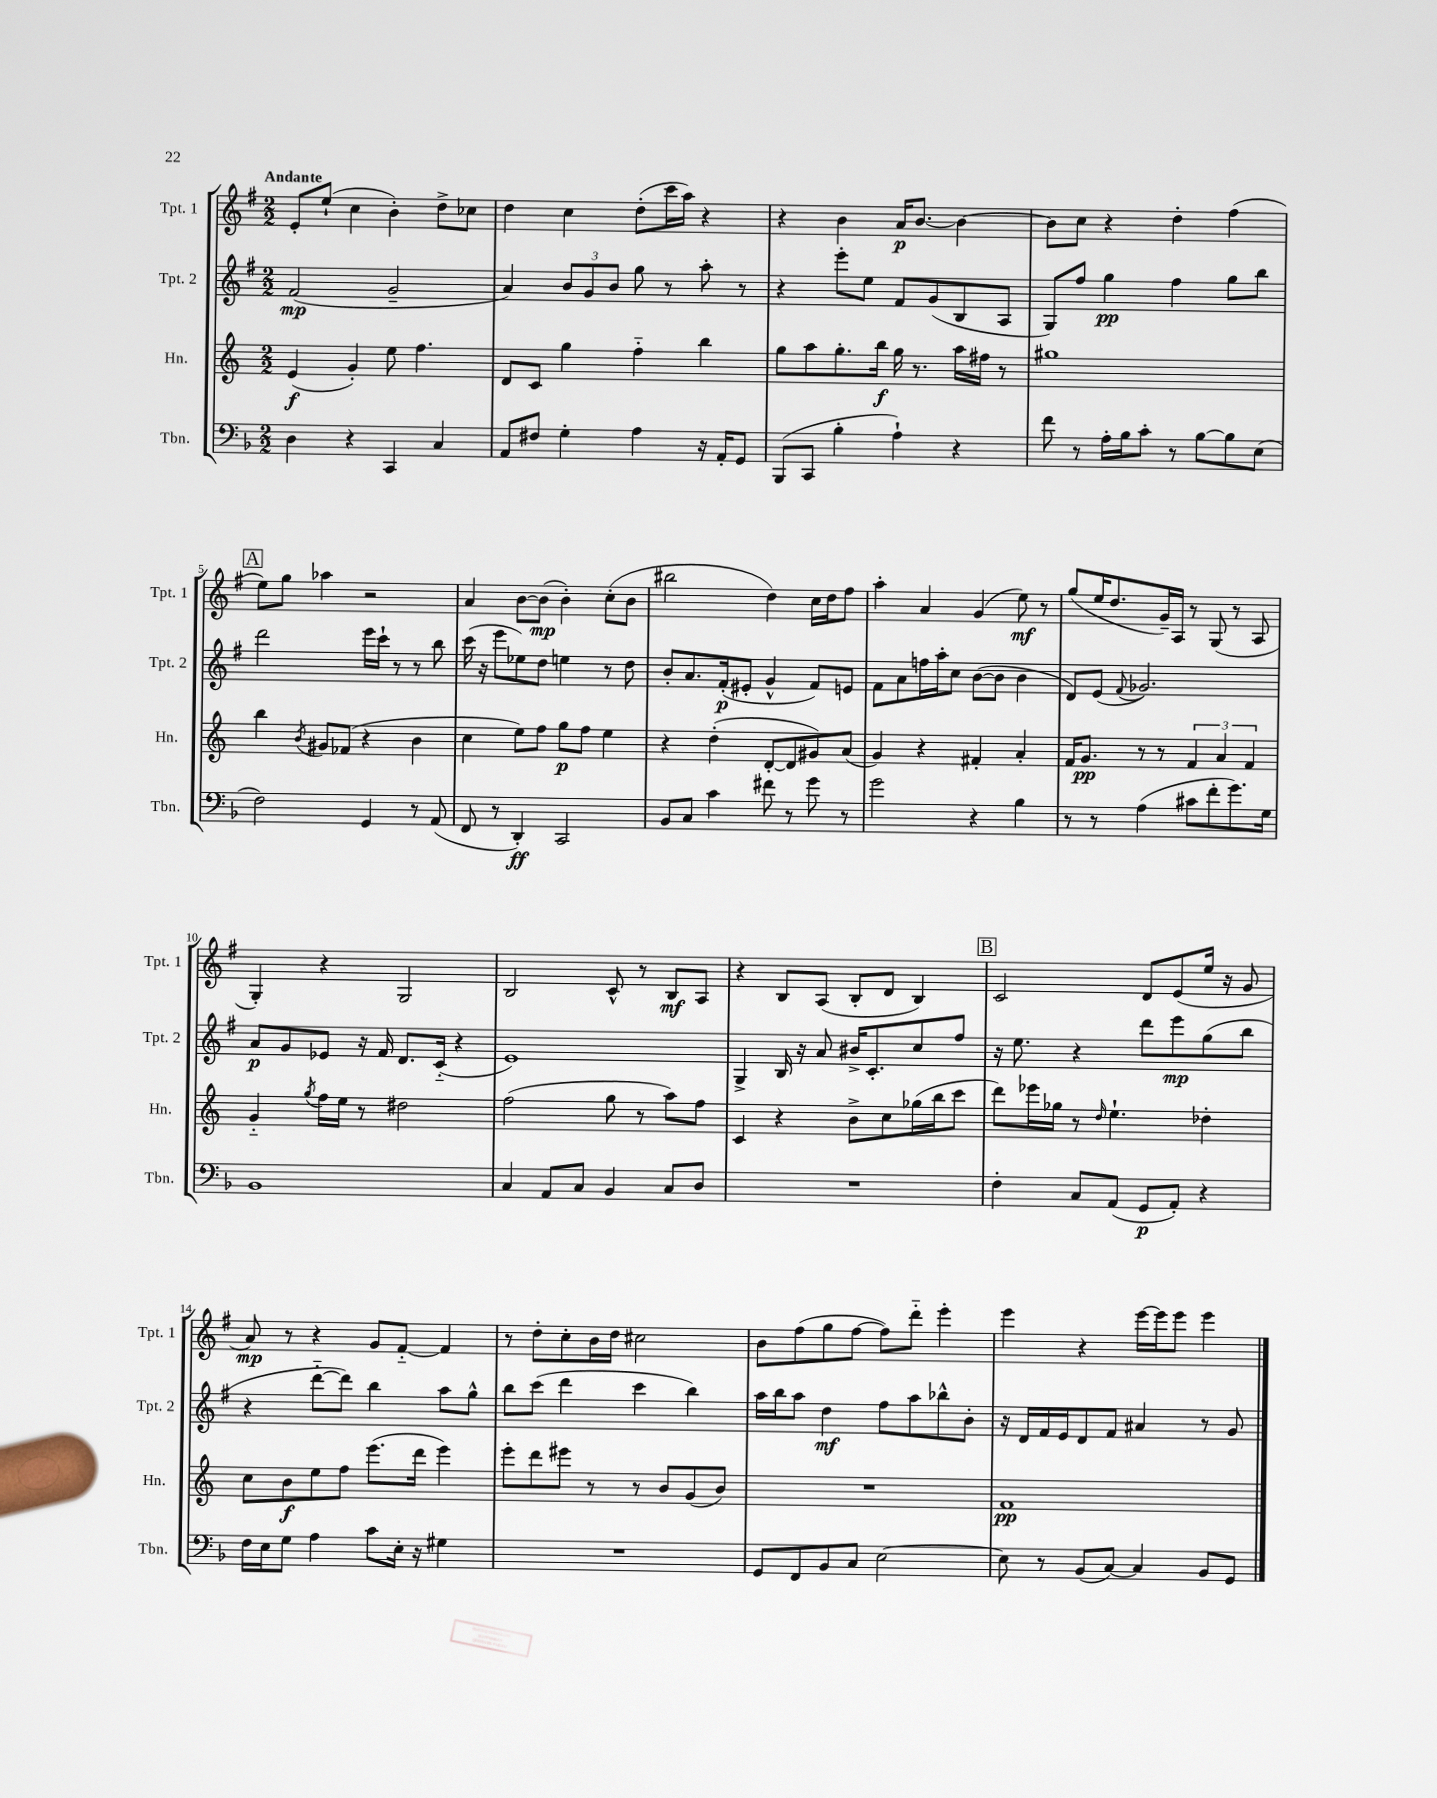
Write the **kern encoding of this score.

**kern	**kern	**kern	**kern
*staff4	*staff3	*staff2	*staff1
*clefF4	*clefG2	*clefG2	*clefG2
*k[b-]	*k[]	*k[f#]	*k[f#]
*M2/2	*M2/2	*M2/2	*M2/2
4D\	(4e/	(2f#/	8e'/L
.	.	.	(8ee`/J
4r	4g'/)	.	4cc\
4CC/	8ee\	2g~/	4b'\)
.	4.ff\	.	.
4C/	.	.	8dd^\L
.	.	.	8cc-\J
=	=	=	=
8AA/L	8d/L	4a/)	4dd\
8F#/J	8c/J	.	.
4G'\	4gg\	12b/L	4cc\
.	.	12g/	.
.	.	12b/J	.
4A\	4ff'~\	8gg\	(8dd'\L
.	.	8r	16ccc\L
.	.	.	16aa\JJ)
16r	4bb\	8aa'\	4r
16AA'/LK	.	.	.
8GG/J	.	8r	.
=	=	=	=
(8BBB-/L	8gg\L	4r	4r
8CC/J	8aa\	.	.
4B-'\	8.gg'\	8eee'\L	4b\
.	.	8ee\J	.
.	16bb\Jk	.	.
4A`\)	16gg\	8f#/L	16a/LK
.	8.r	.	[8.b/J
.	.	(8g/	.
4r	16aa\LL	8B/	4b\_
.	16ff#\JJ	.	.
.	8r	8A/J	.
=	=	=	=
8f\	1gg#	8G/L)	8b\]L
8r	.	8ff#/J	8cc\J
16A'\LL	.	4gg\	4r
16B-\J	.	.	.
8c'\J	.	.	.
8r	.	4ff#\	4dd'\
[8B-\L	.	.	.
8B-\]	.	8gg\L	(4ff#\
(8E\J	.	8bb\J	.
=	=	=	=
2F\)	4bb\	2ddd\	8ee\L)
.	.	.	8gg\J
.	8qb/	.	.
.	8g#/L	.	4aa-\
.	(8f-/J	.	.
4GG/	4r	16eee\LL	2r
.	.	16ccc`\JJ	.
.	.	8r	.
8r	4b\	8r	.
(8AA/	.	8bb\	.
=	=	=	=
8FF/	4cc\	(16ccc\	4a/
.	.	16r	.
8r	.	8eee\L	.
4DD'/)	8ee\L)	8ee-\)	[8b\L
.	8ff\J	8dd\J	(8b\]J
2CC/	8gg\L	4ee\	4b'\)
.	8ff\J	.	.
.	4ee\	8r	(8cc'\L
.	.	8dd\	8b\J
=	=	=	=
8BB-/L	4r	8b'/L	2bb#\
8C/J	.	8.a/	.
4c\	(4dd'\	.	.
.	.	(16f#'/k	.
.	.	8e#'/J	.
8f#\	[8d'/L	4g^^/	4dd\)
8r	8d/]	.	.
8g\	8g#/)	8f#/L)	16cc\LL
.	.	.	16dd\J
8r	(8a/J	8e/J	8ff#\J
=	=	=	=
2g\	4g/)	8f#\L	4aa'\
.	.	8a\	.
.	4r	16ff\L	4a/
.	.	16aa'\J	.
.	.	8cc\J	.
4r	4f#'/	([8b\L	(4g/
.	.	8b\]J	.
4B-\	4a'/	4b\	8ee\)
.	.	.	8r
=	=	=	=
8r	16f/LK	8d/L)	(8gg/L
.	8.g/J	.	.
8r	.	(8e/J	16ee/K
.	.	.	8.dd/
.	.	8qqf#/	.
(4A\	8r	2.g-/)	.
.	8r	.	16g~/L)
.	.	.	16A/JJ
8c#\L	6f/	.	8r
8f'\	.	.	(8G/
.	6a/	.	.
8.g\)	.	.	8r
.	6f/	.	.
.	.	.	8A/
16G\Jk	.	.	.
=	=	=	=
1BB-	4g'~/	8a/L	4G'/)
.	.	8g/	.
.	8qgg/	.	.
.	16ff\LL	8e-/J	4r
.	16ee\JJ	.	.
.	8r	16r	.
.	.	16f#/	.
.	2dd#\	8.d/L	2G/
.	.	(16c'~/Jk	.
.	.	4r	.
=	=	=	=
4C/	(2ff\	1e)	2B/
8AA/L	.	.	.
8C/J	.	.	.
4BB-/	8gg\	.	8c^^/
.	8r	.	8r
8C/L	8aa\L)	.	8B/L
8D/J	8ff\J	.	8A/J
=	=	=	=
1r	4c/	4G^/	4r
.	4r	16B/	8B/L
.	.	16r	.
.	.	8a/	(8A/J
.	8b^\L	16b#^/LK	8B'/L
.	.	8.c'/	.
.	8cc\	.	8d/J
.	(16gg-\L	8cc/	4B/)
.	16bb\J	.	.
.	8ccc\J	8ff#/J	.
=	=	=	=
4F'\	8ddd\L)	16r	2c/
.	.	8.ee\	.
.	16eee-\L	.	.
.	16gg-\JJ	.	.
8C/L	8r	4r	.
.	16qqdd/	.	.
(8AA/J	4.ee`\	.	.
8GG/L	.	8ddd\L	8d/L
8AA'/J)	.	8eee\	(8e/
4r	4dd-'\	(8gg\	16ee/Jk
.	.	.	16r
.	.	8bb\J	8g/
=	=	=	=
16F\LL	8cc\L	4r	8a/)
16E\J	.	.	.
8G\J	8b\	.	8r
4A\	8ee\	[8ddd'~\L	4r
.	8ff\J	8ddd\]J)	.
8c\L	(8.eee\L	4bb\	8g/L
16E'\Jk	.	.	[8f#'~/J
16r	16ddd\Jk	.	.
4G#\	4eee\)	8aa\L	4f#/]
.	.	8gg^^\J	.
=	=	=	=
1r	8eee'\L	8bb\L	8r
.	8ddd\	(8ccc\J	8dd'\L
.	8eee#\J	4ddd\	8cc'\
.	8r	.	16b\L
.	.	.	16dd\JJ
.	8r	4ccc\	2cc#\
.	8b/L	.	.
.	(8g/	4bb\)	.
.	8b/J)	.	.
=	=	=	=
8GG/L	1r	16aa\LL	8b\L
.	.	16bb\J	.
8FF/	.	8aa\J	(8ff#\
8BB-/	.	4dd\	8gg\
8C/J	.	.	[8ff#\J
[2E\	.	8ff#\L	8ff#\]L)
.	.	8aa\	8ddd'~\J
.	.	8bb-^^\	4eee'\
.	.	8b'\J	.
=	=	=	=
8E\]	1f	16r	4eee\
.	.	16d/LL	.
8r	.	16f#/	.
.	.	16e/J	.
(8BB-/L	.	8d/	4r
[8C/J)	.	8f#/J	.
4C/]	.	4a#/	[16eee\LL
.	.	.	16eee\]J
.	.	.	8eee\J
8BB-/L	.	8r	4eee\
8GG/J	.	8g/	.
==	==	==	==
*-	*-	*-	*-
